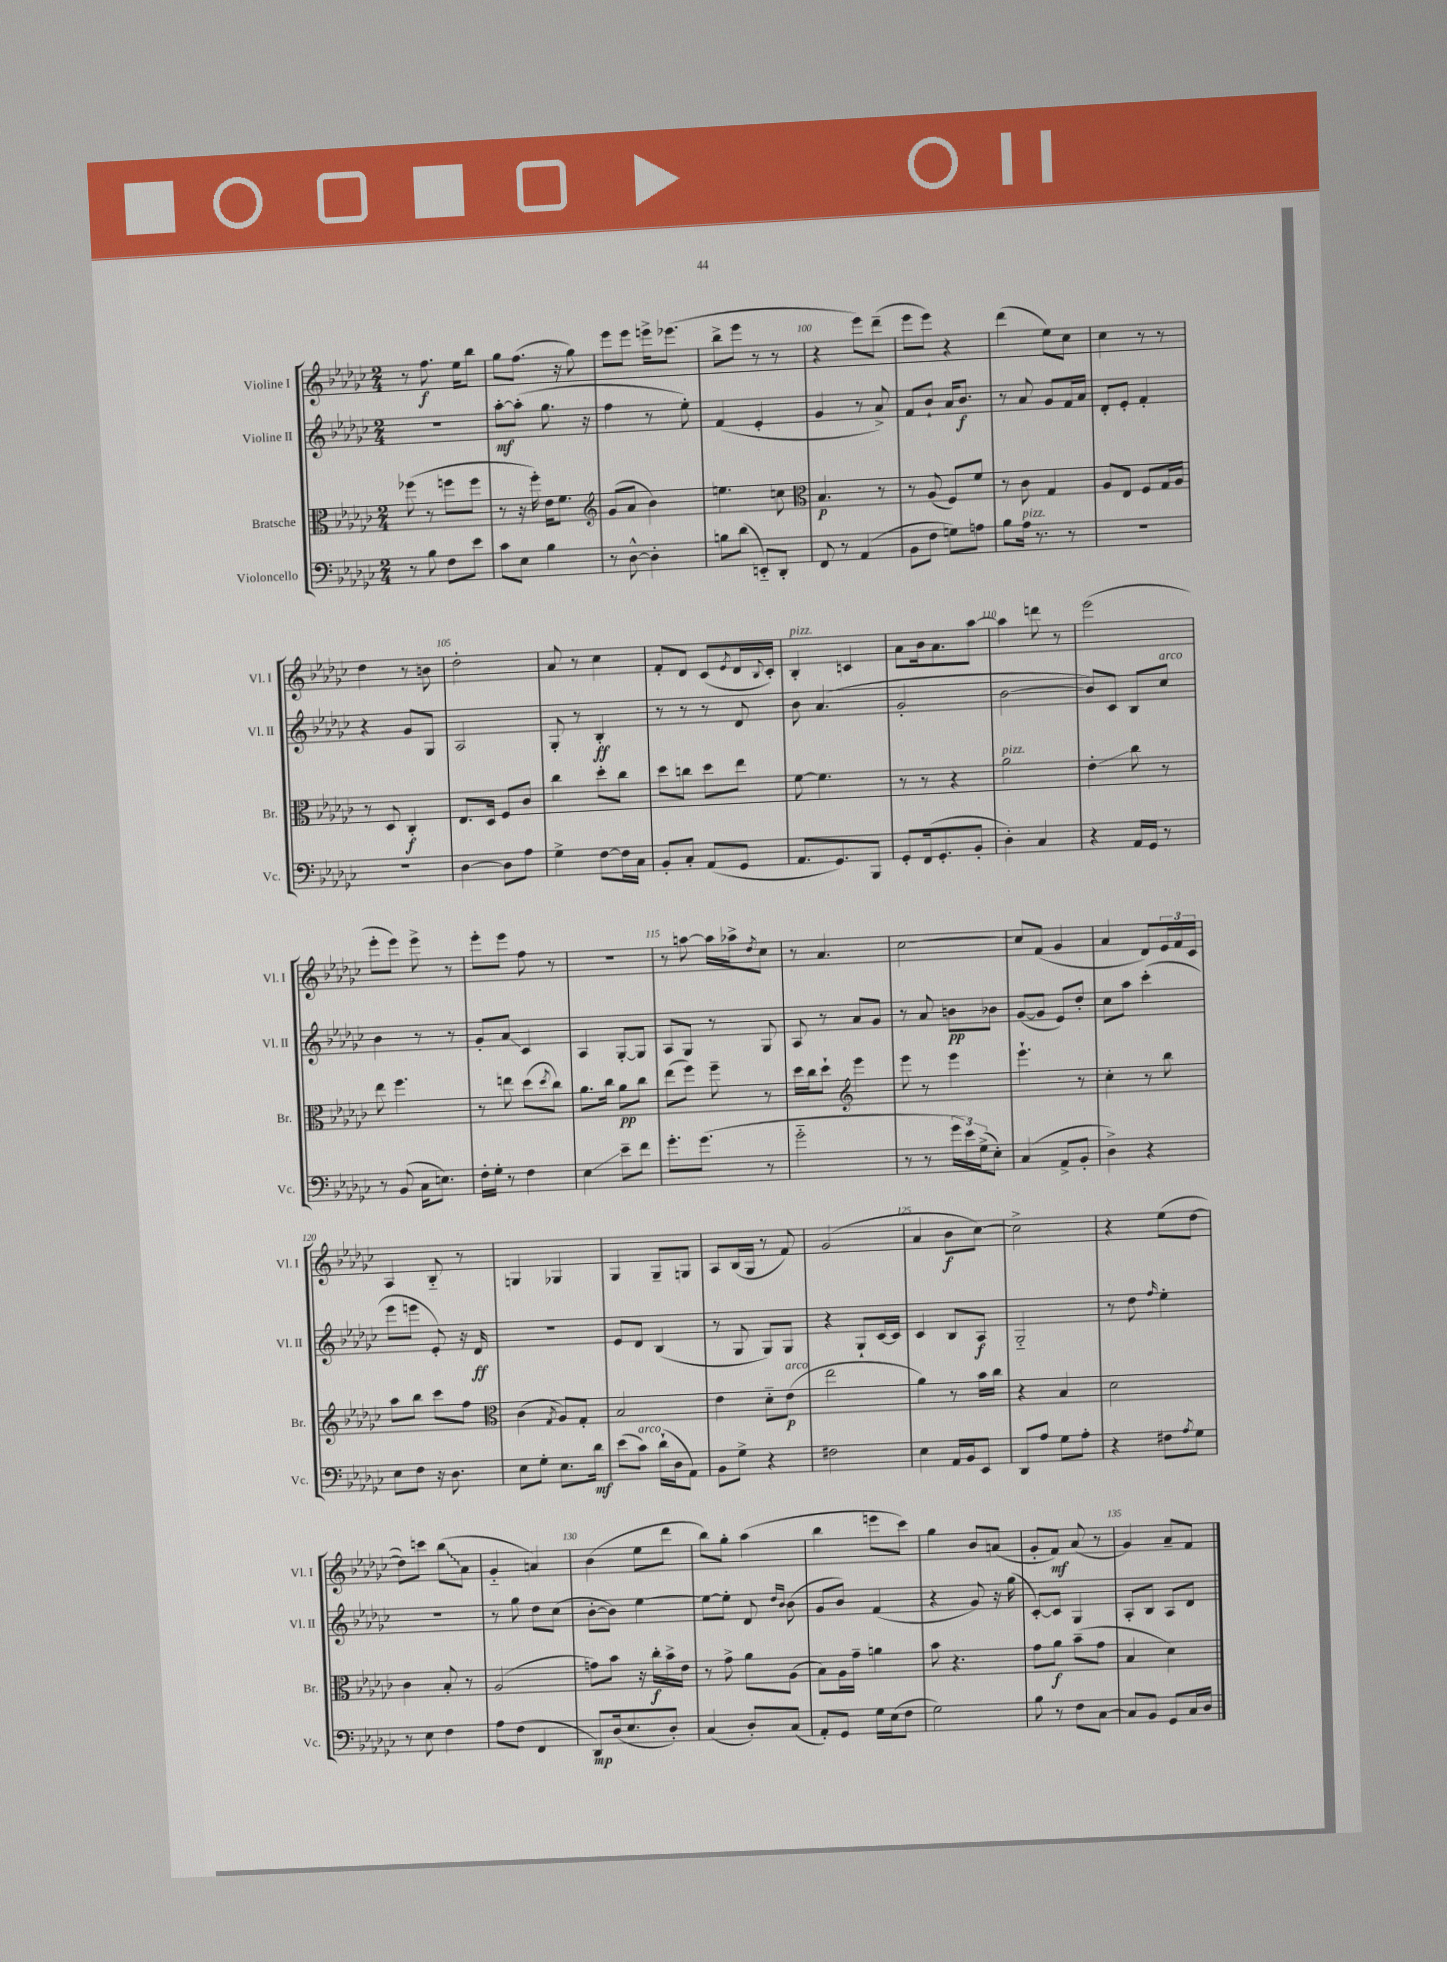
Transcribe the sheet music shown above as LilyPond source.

<<
\new StaffGroup <<
\new Staff = "s0" \with { instrumentName = "Violine I" shortInstrumentName = "Vl. I" } {
    \clef treble \key ges \major \numericTimeSignature \time 2/4
    r8 f''8.\f ees''16 bes''8 |
    ges''8 f''8.( r16 ges''8) |
    ees'''8 ees'''8 e'''16-> ees'''8.( |
    bes''8-> ees'''8 r8 r8 |
    r4 ees'''8) des'''8--( |
    ees'''8 ees'''8) r4 |
    des'''4( ees''8) ces''8 |
    ces''4 r8 r8 |
    des''4 r8 b'8 |
    des''2-. |
    aes'8 r8 ces''4 |
    f'8-. des'8 ces'8( \acciaccatura { ees'8 } des'16 \appoggiatura { bes8 } ces'16-.) |
    bes4-.^\markup { \italic "pizz." } c'4 |
    aes'8 bes'16 aes'8. aes''8~ |
    aes''4 d'''8 r8 |
    ees'''2( |
    ees'''8-. ees'''8) ees'''8-> r8 |
    ees'''8-. ees'''8 f''8 r8 |
    r2 |
    r8 a''8~ a''16 aes''16-> \acciaccatura { des''8 } ces''8 |
    r8 aes'4. |
    ces''2~ |
    ces''8 f'8( ges'4 |
    aes'4 des'8) \tuplet 3/2 { ees'16 f'16 ces'16 } |
    aes4 bes8-_ r8 |
    g4 ges4 |
    ges4 ges8-- g8 |
    aes8 bes16( ges16 r8 f'8) |
    ges'2( |
    aes'4 bes'8\f ces''8~) |
    ces''2-> |
    r4 ees''8( des''8~ |
    des''8) c'''8 \once \override Glissando.style = #'zigzag bes''8\glissando( aes'8 |
    ges'4-_ a'4) |
    bes'4( ees''8 des'''8 |
    bes''8) ges''8-. aes''4( |
    bes''4 e'''8 ces'''8) |
    ges''4 bes'8 a'8( |
    ges'8-. f'8\mf) aes'8( r8 |
    ges'4) aes'8-- f'8 \bar "|." |
}
\new Staff = "s1" \with { instrumentName = "Violine II" shortInstrumentName = "Vl. II" } {
    \clef treble \key ges \major \numericTimeSignature \time 2/4
    R2 |
    aes''8~-.\mf aes''8-.( ges''8. r16 |
    f''4 r8 ees''8-.) |
    f'4( ees'4-. |
    ges'4 r8 aes'8->) |
    f'8 bes'8-! aes'16 bes'8.\f |
    r8 aes'8 ges'8 f'16 aes'16 |
    des'8-. ees'8-. f'4-. |
    r4 ges'8 ges8 |
    aes2 |
    ges8-. r8 bes4-.\ff |
    r8 r8 r8 des'8 |
    bes'8 aes'4.( |
    ges'2-. |
    bes'2~ |
    bes'8) ces'8 bes8 ces''8^\markup { \italic "arco" } |
    bes'4 r8 r8 |
    ges'8-. aes'8\glissando ces'4 |
    aes4 ges8~-. ges8 |
    aes8 ges8 r8 ges8 |
    aes8 r8 aes'8 ges'8 |
    r8 aes'8 b'8\pp bes'8 |
    ges'8~( ges'8 ees'8) des''8-. |
    ces''8 aes''8 ces'''4-.( |
    ees'''8 e'''8 ees'8-.) r16 des'16\ff |
    R2 |
    ees'8 des'8 bes4( |
    r8 ges8 ges8) ges8 |
    r4 ges8-! ces'16~ ces'16 |
    ces'4 bes8 aes8\f |
    ges2-_ |
    r8 des''8 \grace { f''16 } ees''4-. |
    R2 |
    r8 ges''8 des''8 ces''8( |
    bes'8~-. bes'8) ees''4~ |
    ees''8~ ees''8-. des'8 \grace { des''16 bes'16 } bes'8( |
    ges'8 bes'8) f'4( |
    r4 ges'8) r16 ges''16( |
    ces'8~-.) ces'8 ges4 |
    aes8-. bes8 aes8 des'8 \bar "|." |
}
\new Staff = "s2" \with { instrumentName = "Bratsche" shortInstrumentName = "Br." } {
    \clef alto \key ges \major \numericTimeSignature \time 2/4
    fes''8( r8 f''8 f''8 |
    r8 r16 f''16-.) ees'16 f'8. |
    \clef treble ges'8( aes'8 bes'4) |
    e''4. c''8 |
    \clef alto bes4.\p r8 |
    r8 aes8( f8) f'8 |
    r8 ces'8 ges4 |
    aes8 ees8 f8 ges16 aes16 |
    r8 des8 ces4-.\f |
    ees8. des16 f8 ces'8 |
    ces''4 des''8-. ces''8 |
    des''8 c''8 des''8 ees''8 |
    f'8~ f'4. |
    r8 r8 r4 |
    aes'2^\markup { \italic "pizz." } |
    ees'4-.\glissando ces''8 r8 |
    ees''8 f''4. |
    r8 e''8 des''8( \acciaccatura { des''8 } ces''8) |
    aes'8. ces''16 aes'8\pp ces''8 |
    ees''8( f''8) f''8-- r8 |
    des''16 ces''16 des''8-! \clef treble ees'''4 |
    ees'''8 r8 ees'''4 |
    ees'''4.-! r8 |
    ces''4-. r8 bes''8 |
    aes''8 bes''8 ces'''8 f''8 |
    \clef alto ces'4( \acciaccatura { ges8 } aes8) ges8-. |
    bes2 |
    ees'4 des'8-_ ees'8\p^\markup { \italic "arco" }( |
    ees''2 |
    aes'4) r8 bes'16 ces''16 |
    r4 bes4 |
    des'2 |
    ces'4 bes8-. r8 |
    aes2( |
    g'8) bes'8 r16 ces''16-.\f bes'16-> ees'16 |
    r8 ges'8-> aes'8 aes8( |
    bes8) aes16 ges'16-- a'4 |
    bes'8 r4. |
    ges'8 aes'8\f bes'8--( ges'8 |
    bes4 des'4) \bar "|." |
}
\new Staff = "s3" \with { instrumentName = "Violoncello" shortInstrumentName = "Vc." } {
    \clef bass \key ges \major \numericTimeSignature \time 2/4
    r8 bes8 f8 ees'8 |
    ces'8 ees8 bes4 |
    r8 des8~-^ des4-. |
    b8 des'8( e,8-_) des,8-. |
    f,8 r8 aes,4( |
    bes,8 f8 g8) a8 |
    bes8 aes16^\markup { \italic "pizz." } r8. r8 |
    R2 |
    R2 |
    des4~ des8 aes8 |
    ges4-> f8~ f16 ces16 |
    bes,8-. ces8-. aes,8( ges,8 |
    aes,8. ges,8.) bes,,8 |
    ges,8-. f,16( ges,8.-. bes,8-. |
    des4-.) ces4 |
    r4 aes,16 ges,16 r8 |
    r8 bes,8( ces16 e8.) |
    f16-. ges16-. r8 f4 |
    ees4\glissando ees'8-- f'8 |
    ges'8.-. ges'8.( r8 |
    ges'2-_ |
    r8 r8 \tuplet 3/2 { ges'16 ees'16) ges16->( } ees8-.) |
    ces4( aes,8-> bes,8-. |
    des4->) r4 |
    ees8 f8 r16 des8. |
    ees8 ges8-. ees8. des'16\mf |
    ees'8( ces'8^\markup { \italic "arco" }) des'16-!( des16 aes,8) |
    bes,8 ges8-> r4 |
    fis2 |
    ees4 aes,16 bes,16 ees,8 |
    des,8 aes8 ges8 aes8-. |
    r4 fis8 \acciaccatura { aes8 } ges8 |
    r8 ees8 f4 |
    aes8 f8( f,4 |
    des,8\mp) des16( ees8. des8-.) |
    ces4( des8-.) ces8( |
    aes,8-.) ges,8 ges16 ees16( f8 |
    ges2) |
    bes8 r8 f8 ces8~ |
    ces8 bes,8 ges,8 ces16 des16 \bar "|." |
}
>>
>>
\layout { \context { \Score currentBarNumber = #96 \override BarNumber.break-visibility = ##(#f #t #t) barNumberVisibility = #(every-nth-bar-number-visible 5) } }
